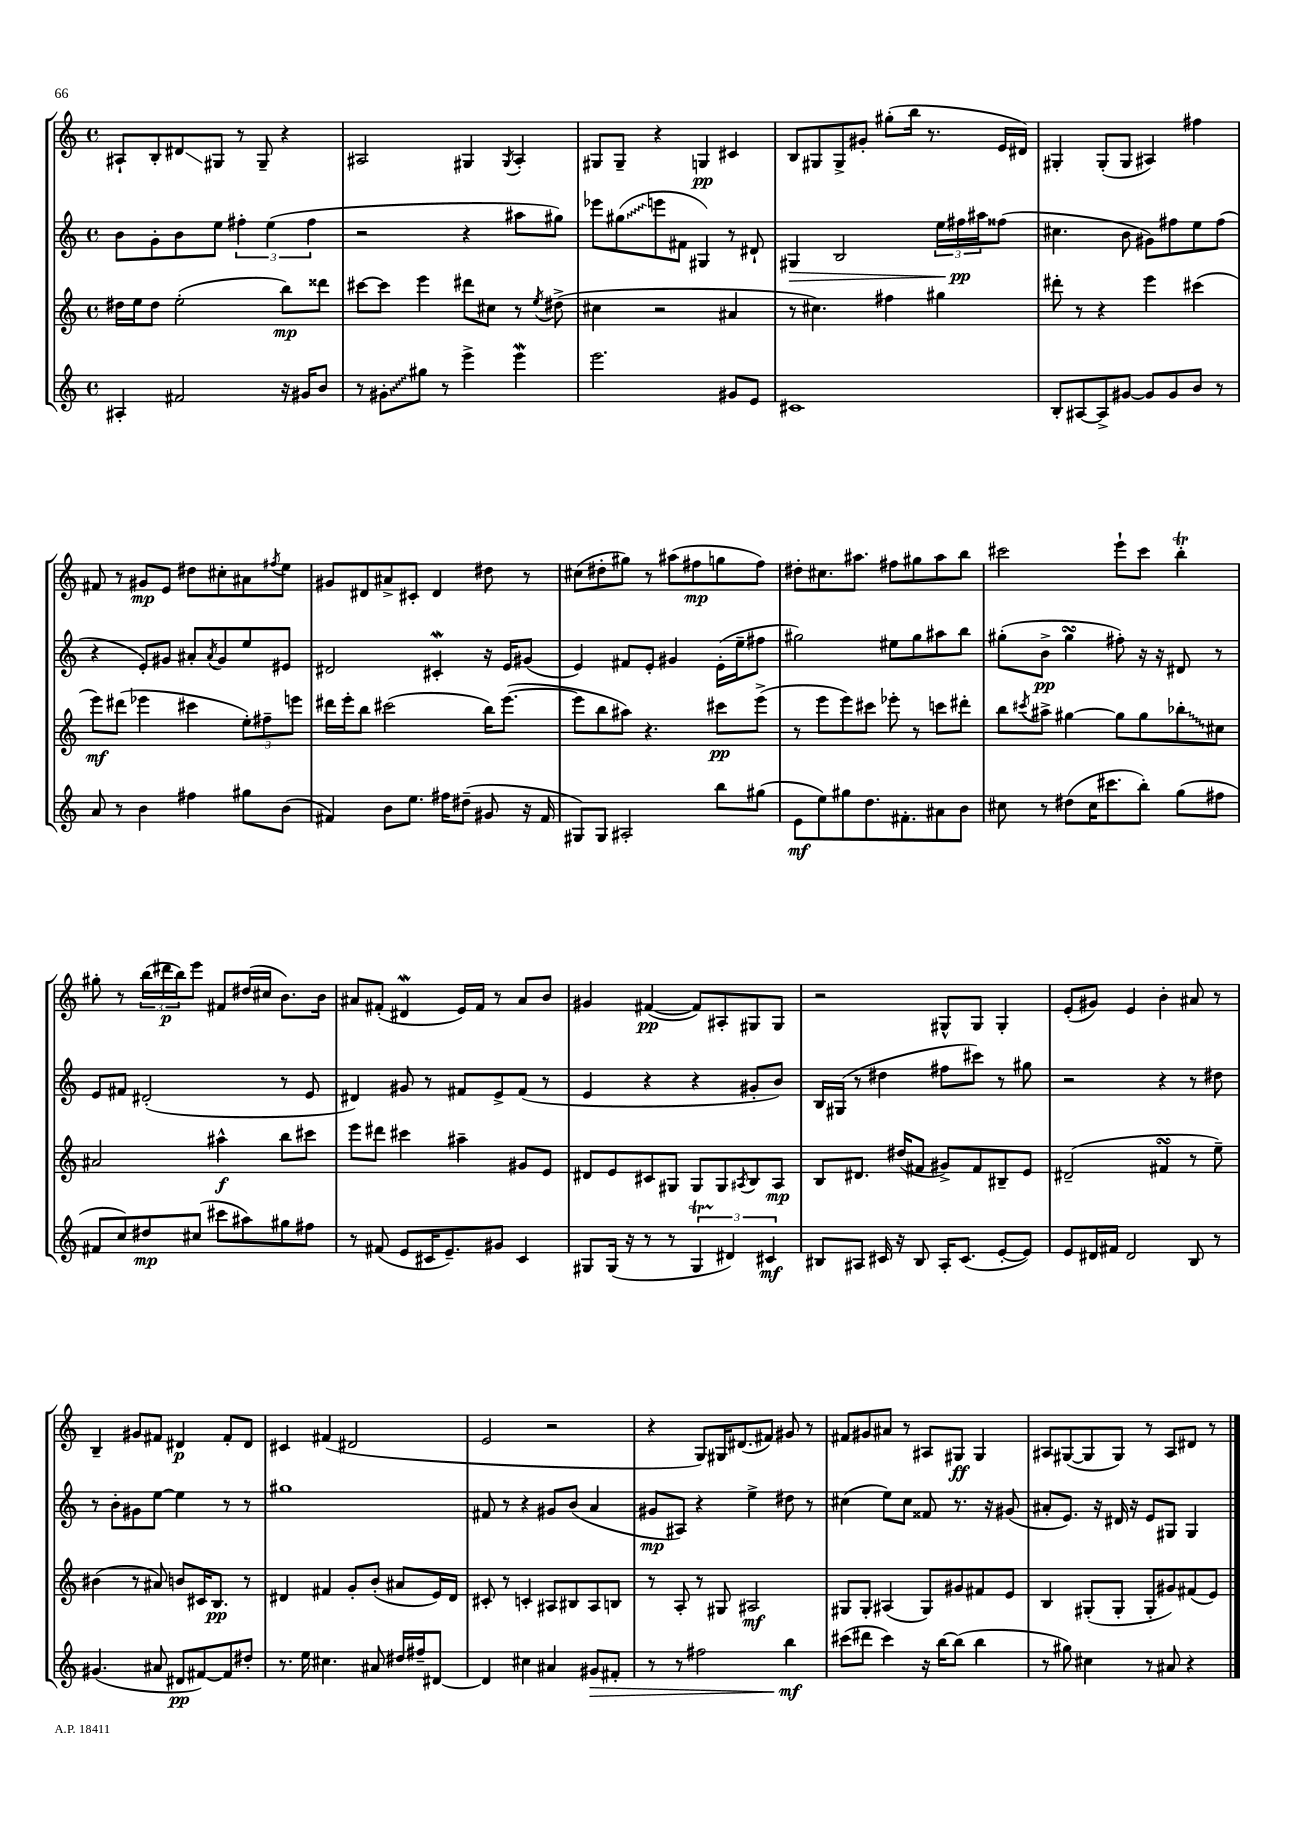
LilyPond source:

<<
\new StaffGroup <<
\new Staff = "s0" {
    \clef treble \key c \major \defaultTimeSignature \time 4/4
    ais8-! b8-. dis'8\glissando gis8 r8 gis8-- r4 |
    ais2 gis4 \acciaccatura { gis8 } ais4-. |
    gis8 gis8-- r4 g4\pp cis'4 |
    b8 gis8 gis8-> gis'8-. gis''8-.( b''16 r8. e'16 dis'16) |
    gis4-. gis8-.( gis8 ais4) fis''4 |
    fis'8 r8 gis'8\mp e'8 dis''8 cis''8-. ais'8 \acciaccatura { fis''8 } e''8 |
    gis'8 dis'8 ais'8-> cis'8-. dis'4 dis''8 r8 |
    cis''8( dis''8-. gis''8) r8 ais''8( fis''8\mp g''8 fis''8) |
    dis''8-. cis''8. ais''8. fis''8 gis''8 ais''8 b''8 |
    cis'''2 e'''8-! cis'''8 b''4-.\trill |
    gis''8-. r8 \tuplet 3/2 { b''16( dis'''16\p b''16) } e'''8 fis'8 dis''16( cis''16 b'8.) b'16 |
    ais'8 fis'8-.( dis'4\mordent e'16) fis'16 r8 ais'8 b'8 |
    gis'4 fis'4~\pp( fis'8) ais8-. gis8 gis8 |
    r2 gis8-^ gis8 gis4-. |
    e'8-.( gis'8) e'4 b'4-. ais'8 r8 |
    b4-- gis'8 fis'8 dis'4\p fis'8-. dis'8 |
    cis'4 fis'4( dis'2 |
    e'2 r2 |
    r4 g8) gis16 dis'8.( fis'8) gis'8 r8 |
    fis'8 gis'8 ais'8 r8 ais8 gis8\ff gis4 |
    ais8 gis8~( gis8 gis8) r8 ais8 dis'8 r8 \bar "|." |
}
\new Staff = "s1" {
    \clef treble \key c \major \defaultTimeSignature \time 4/4
    b'8 g'8-. b'8 e''8 \tuplet 3/2 { fis''4-. e''4( fis''4 } |
    r2 r4 ais''8 gis''8) |
    ees'''8 \once \override Glissando.style = #'zigzag gis''8\glissando( e'''8 fis'8 gis4) r8 dis'8-! |
    gis4\> b2 \tuplet 3/2 { e''16 fis''16\pp\! ais''16 } fisis''8( |
    cis''4. b'8 gis'8) fis''8 e''8 fis''8( |
    r4 e'8-.) gis'8 ais'8-. \acciaccatura { ais'8 } gis'8 e''8 eis'8 |
    dis'2 cis'4-.\mordent r16 e'16 gis'8( |
    e'4) fis'8 e'8-. gis'4 e'16-.( e''16-- fis''8 |
    gis''2) eis''8 gis''8 ais''8 b''8 |
    gis''8-.( b'8->\pp gis''4\turn fis''8-.) r16 r16 dis'8 r8 |
    e'8 fis'8 dis'2-.( r8 e'8 |
    dis'4) gis'8 r8 fis'8 e'8-> fis'8( r8 |
    e'4 r4 r4 gis'8-. b'8) |
    b16 gis16( r8 dis''4 fis''8 cis'''8) r8 gis''8 |
    r2 r4 r8 dis''8 |
    r8 b'8-. gis'8 e''8~ e''4 r8 r8 |
    gis''1 |
    fis'8 r8 r4 gis'8 b'8( a'4 |
    gis'8\mp ais8) r4 e''4-> dis''8 r8 |
    cis''4( e''8) cis''8 fisis'8 r8. r16 gis'8( |
    ais'8-. e'8.) r16 dis'16 r16 e'8 gis8 gis4 \bar "|." |
}
\new Staff = "s2" {
    \clef treble \key c \major \defaultTimeSignature \time 4/4
    dis''16 e''16 dis''8 e''2-.( b''8\mp) disis'''8 |
    cis'''8~ cis'''8 e'''4 dis'''8 cis''8 r8 \acciaccatura { e''8 } dis''8->( |
    cis''4 r2 ais'4 |
    r8 cis''4.) fis''4 gis''4 |
    dis'''8-. r8 r4 e'''4 cis'''4( |
    e'''8\mf) dis'''8( ees'''4 cis'''4 \tuplet 3/2 { e''8-.) fis''8-- e'''8 } |
    dis'''16 e'''16-. b''8 cis'''2( b''16) e'''8.~( |
    e'''8 b''8 ais''8) r4. cis'''8\pp e'''8->( |
    r8 e'''8 e'''8) cis'''8 ees'''8-. r8 c'''8 dis'''8-. |
    b''8 \acciaccatura { cis'''8 } ais''8-> gis''4~ gis''8 gis''8 \once \override Glissando.style = #'zigzag bes''8-.\glissando cis''8 |
    ais'2 ais''4-^\f b''8 cis'''8 |
    e'''8 dis'''8 cis'''4 ais''4-- gis'8 e'8 |
    dis'8 e'8 cis'8 gis8 gis8 gis8 \acciaccatura { ais8 } b8 ais8\mp |
    b8 dis'8. dis''16( fis'8 gis'8->) fis'8 bis8-- e'8 |
    dis'2--( fis'4\turn r8 e''8--) |
    bis'4( r8 ais'8) b'8 cis'16 b8.\pp r8 |
    dis'4 fis'4 g'8-. b'8-.( ais'8 e'16) dis'16 |
    cis'8-. r8 c'4-. ais8 bis8 ais8 b8 |
    r8 a8-. r8 gis8 ais2\mf |
    gis8 gis8-. ais4( gis8) gis'8 fis'8 e'8 |
    b4 gis8-.( gis8-. gis8-. gis'8) fis'8( e'8) \bar "|." |
}
\new Staff = "s3" {
    \clef treble \key c \major \defaultTimeSignature \time 4/4
    ais4-. fis'2 r16 gis'16 b'8 |
    r8 \once \override Glissando.style = #'zigzag gis'8-.\glissando gis''8 r8 e'''4-> e'''4\mordent |
    e'''2. gis'8 e'8 |
    cis'1 |
    b8-. ais8~ ais8-> gis'8~ gis'8 gis'8 b'8 r8 |
    a'8 r8 b'4 fis''4 gis''8 b'8( |
    fis'4) b'8 e''8. fis''16 dis''8--( gis'8 r16 fis'16 |
    gis8) gis8 ais2-. b''8 gis''8( |
    e'8\mf e''8) gis''8 d''8. fis'8.-. ais'8 b'8 |
    cis''8 r8 dis''8( cis''16 cis'''8. b''8-.) g''8( fis''8 |
    fis'8 c''8) dis''8\mp cis''8( cis'''8 ais''8) gis''8 fis''8 |
    r8 fis'8( e'8 cis'16 e'8.--) gis'8 cis'4 |
    gis8 gis16( r16 r8 r8 \tuplet 3/2 { gis4\startTrillSpan dis'4\stopTrillSpan) cis'4\mf } |
    bis8 ais8 cis'16 r16 bis8 ais16-. cis'8.( e'8~-. e'8) |
    e'8 dis'16 fis'16 dis'2 b8 r8 |
    gis'4.( ais'8 dis'8\pp fis'8~) fis'8 dis''8-. |
    r8. e''16 cis''4. ais'8 dis''16 fis''16-- dis'8~ |
    dis'4 cis''4 ais'4 gis'8\> fis'8-. |
    r8 r8 fis''2 b''4\mf\! |
    cis'''8( dis'''8 cis'''4) r16 b''16~ b''8( b''4 |
    r8 gis''8) cis''4 r8 ais'8 r4 \bar "|." |
}
>>
>>
\layout { \context { \Score \remove "Bar_number_engraver" } }
